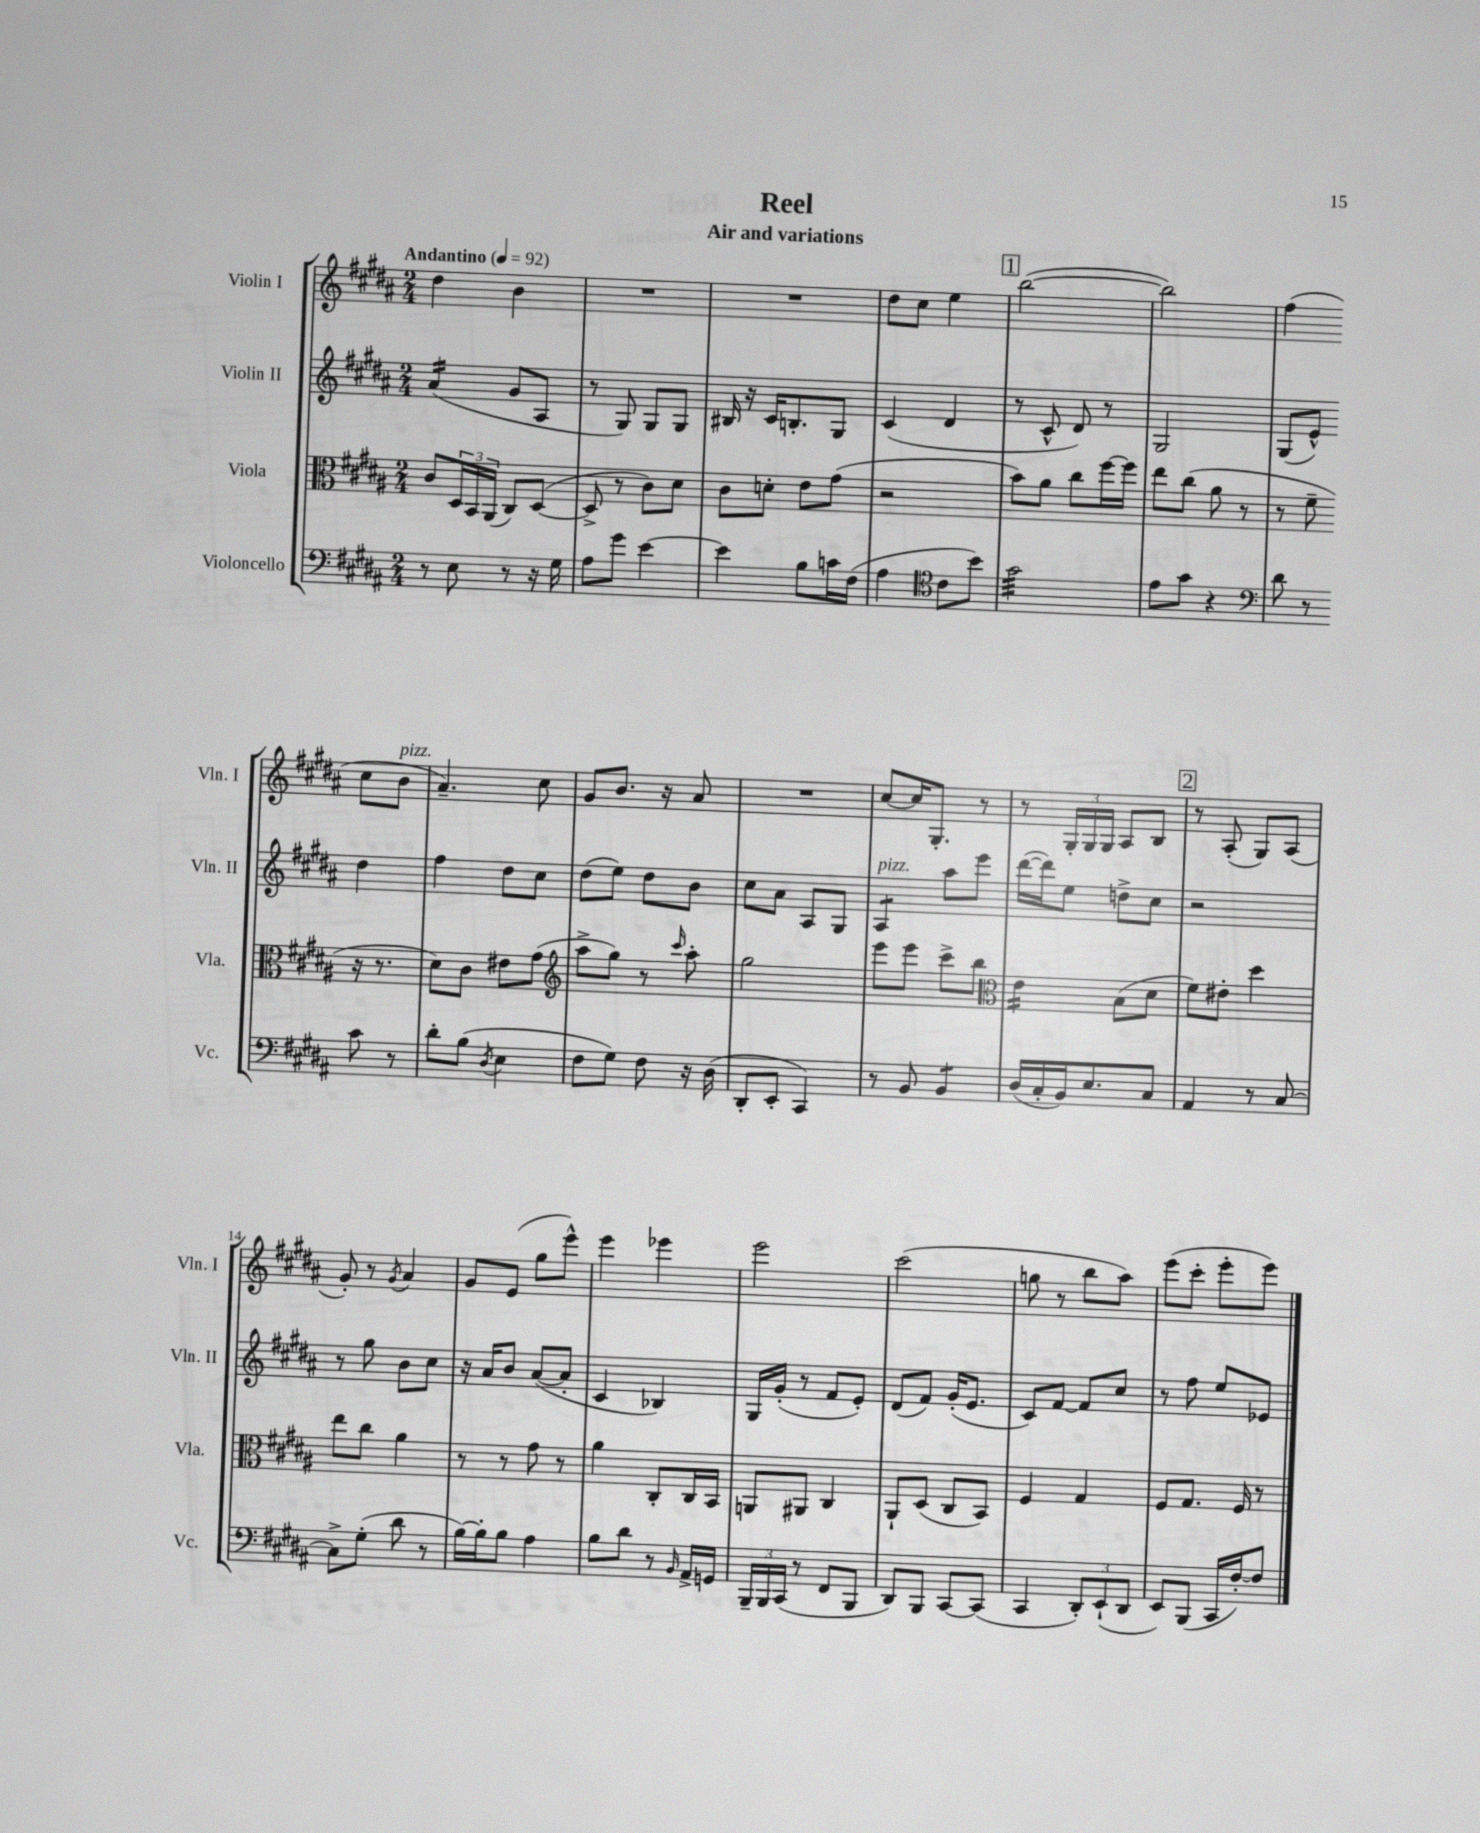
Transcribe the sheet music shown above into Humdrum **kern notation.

**kern	**kern	**kern	**kern
*staff4	*staff3	*staff2	*staff1
*clefF4	*clefC3	*clefG2	*clefG2
*k[f#c#g#d#a#]	*k[f#c#g#d#a#]	*k[f#c#g#d#a#]	*k[f#c#g#d#a#]
*M2/4	*M2/4	*M2/4	*M2/4
*MM92	*MM92	*MM92	*MM92
8r	8c#	(4a#	4dd#
8E	24D#	.	.
.	24BB	.	.
.	(24AA#	.	.
8r	8C#)	8g#	4b
16r	([8D#	8A#	.
16G#	.	.	.
=	=	=	=
8A#	8D#^]	8r	2r
8g#	8r	8G#)	.
[4e	8c#)	8G#	.
.	8d#	8G#	.
=	=	=	=
4e]	8c#	16B#	2r
.	.	16r	.
.	8d'	16c#	.
.	.	8.B'	.
8B	8e	.	.
16c	(8g#	8G#	.
(16F#	.	.	.
=	=	=	=
4A#	2r	(4c#	8dd#
.	.	.	8cc#
*clefC4	*	*	*
8c#	.	4d#	4ee
8b)	.	.	.
=	=	=	=
2g#	8b)	8r	([2bb
.	8a#	8c#^^	.
.	8cc#	8d#)	.
.	[16ff#	8r	.
.	16ff#]	.	.
=	=	=	=
8e	8ee	2G#	2bb])
8g#	(8cc#	.	.
4r	8a#	.	.
.	8r	.	.
=	=	=	=
*clefF4	*	*	*
8d#	8r	(8G#	(4ff#
8r	8f#~	8e^^)	.
8c#	16r	4dd#	8cc#
.	8.r	.	.
8r	.	.	8b
=	=	=	=
8d#'	8d#)	4ff#	4.a#~)
(8B	8c#	.	.
8qD#	.	.	.
4E	8e#	8dd#	.
.	(8g#	8cc#	8cc#
=	=	=	=
*	*clefG2	*	*
8F#	8aa#^	(8dd#	8g#
8G#)	8gg#)	8ee)	8.b
8F#	8r	8dd#	.
.	.	.	16r
.	16qqccc#	.	.
16r	8aa#'	8b	8a#
(16D#	.	.	.
=	=	=	=
8DD#'	2gg#	8cc#	2r
8EE'	.	8a#	.
4CC#)	.	8A#	.
.	.	8G#	.
=	=	=	=
8r	8eee	4A#	[8cc#
8BB	8eee	.	16cc#]
.	.	.	8.G#'
4BB	8ccc#^	8aa#	.
.	8bb	8eee	8r
=	=	=	=
*	*clefC3	*	*
(16D#	4e	([16ddd#	8r
16C#'	.	16ddd#])	.
16BB)	.	8ee	24G#'
.	.	.	24G#
8.E	.	.	.
.	.	.	24G#
.	(8B	8dd^	8A#
8C#	8d#	8cc#	8B
=	=	=	=
4AA#	8f#)	2r	8r
.	8e#'	.	(8A#'
8r	4dd#	.	8G#)
[8C#	.	.	(8A#
=	=	=	=
8C#^]	8ee	8r	8g#')
(8G#'	8cc#	8gg#	8r
.	.	.	8qg#
8d#	4a#	8b	4a#
8r	.	8cc#	.
=	=	=	=
[16B)	8r	16r	8g#
16B']	.	16a#	.
8B	8r	8b	(8e
4A#	8g#	([8a#	8gg#
.	8r	8a#']	8eee^^)
=	=	=	=
8B	4a#	4c#	4eee
8d#	.	.	.
8r	8C#'	4B-)	4eee-
16qqBB	.	.	.
16AA#^	16C#	.	.
16GG	16BB	.	.
=	=	=	=
24BBB~	8AA	16G#	2eee
24BBB	.	.	.
.	.	(16g#'	.
(24CC#	.	.	.
8r	8AA#	8r	.
8FF#	4C#	8f#	.
8BBB	.	8e')	.
=	=	=	=
8DD#)	8AA#`	(8d#	(2ccc#
8BBB	(8D#	8f#)	.
[8CC#	8C#	(16g#'	.
.	.	8.e	.
(8CC#]	8BB)	.	.
=	=	=	=
4CC#	4F#	8c#)	8gg
.	.	[8f#	8r
12DD#')	4G#	8f#]	8bb
(12EE`	.	.	.
.	.	8cc#	8aa#)
12DD#	.	.	.
=	=	=	=
8EE)	8F#	8r	(8eee
(8BBB	8.G#	8ff#	8ccc#'
16CC#	.	8ee	8eee'
[16F#')	16F#	.	.
8F#]	8r	8e-	8eee)
==	==	==	==
*-	*-	*-	*-
